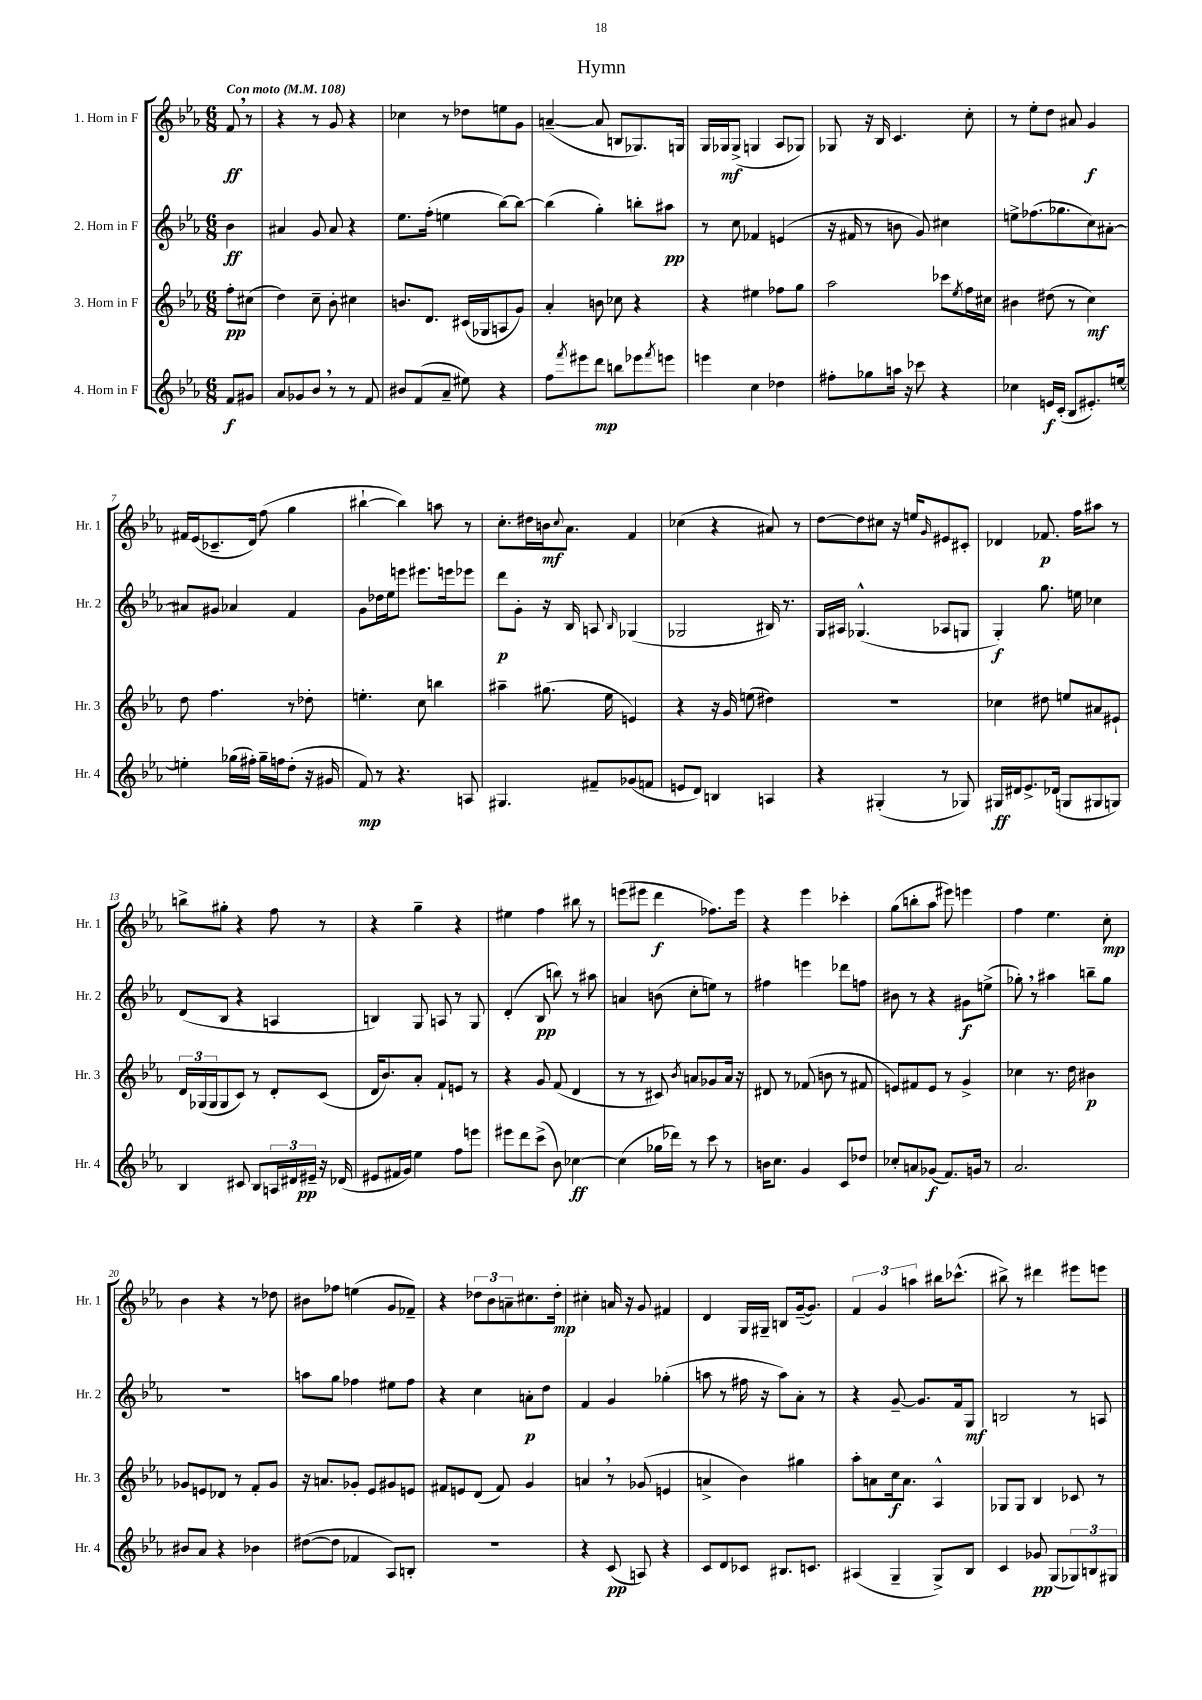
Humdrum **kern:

**kern	**kern	**kern	**kern
*staff4	*staff3	*staff2	*staff1
*clefG2	*clefG2	*clefG2	*clefG2
*k[b-e-a-]	*k[b-e-a-]	*k[b-e-a-]	*k[b-e-a-]
*M6/8	*M6/8	*M6/8	*M6/8
*MM108	*MM108	*MM108	*MM108
8f	8ff'	4b-	8f
8g#	(8cc#	.	8r
=	=	=	=
8a-	4dd)	4a#	4r
8g-	.	.	.
8b-	8cc~	8g	8r
8r	8b-'	8a#	8g
8r	4cc#	4r	4r
8f	.	.	.
=	=	=	=
8b#	8.b	8.ee-	4cc-
(8f	.	.	.
.	8.d	(16ff'	.
8a-~	.	4ee	8r
8ee#)	(16c#	.	8dd-
.	16G-	.	.
4r	8A	[8bb-)	8ee
.	8g)	8bb-_	8g
=	=	=	=
8ff	4a-'	(4bb-]	([4a~
8qfff	.	.	.
8eee#	.	.	.
8ddd	8b	4gg')	8a]
8bb	8cc-	.	8B
8eee-	4r	8bb'	8.G-)
8qfff	.	.	.
8eee	.	8aa#	.
.	.	.	16G
=	=	=	=
4eee	4r	8r	16G
.	.	.	16G-
.	.	8cc	(8G-^
4cc	4ee#	4f-	4G
4dd-	8ff-	(4e	8A-
.	8gg	.	8G-)
=	=	=	=
8ff#'	2aa-	16r	8G-
.	.	16f#	.
8gg-	.	8r	16r
.	.	.	16B-
16aa	.	8b	4.c
16r	.	.	.
8ccc-	.	8g)	.
4r	8ccc-	4cc#	.
.	8qee-	.	.
.	16ff	.	8cc'
.	16cc#	.	.
=	=	=	=
4cc-	4b#	8ee^	8r
.	.	(8.ff-	8ee-'
16e	(8dd#	.	8dd
(16c'	.	8.gg-	.
8B-	8r	.	8a#
8.e#')	4cc)	8cc)	4g
.	.	[8a#'	.
[16ee	.	.	.
=	=	=	=
4ee']	8dd	8a#]	16f#
.	.	.	(16e-
.	4.ff	8g#	8.c-~
(16gg-	.	4a-	.
16ff#')	.	.	16d)
16gg-~	.	.	(8ff
16ff	.	.	.
(8dd'	8r	4f	4gg
16r	8dd-'	.	.
16g#	.	.	.
=	=	=	=
8f)	4.ee'	8g	[4bb#`
8r	.	16dd-	.
.	.	16ee-	.
4.r	.	8eee	4bb#])
.	8cc	8.eee#	.
.	4bb	.	8aa
.	.	16eee	.
8A	.	8eee-	8r
=	=	=	=
4.G#	4aa#~	8ddd	8.cc'
.	.	8g'	.
.	.	.	16dd#
.	(8.gg#	16r	16b
.	.	.	8qqcc
.	.	16B-	8.a-
8f#~	.	8A	.
.	16ee-	.	.
.	.	16qqB-	.
(8g-	4e)	(4G-	4f
8f	.	.	.
=	=	=	=
8e	4r	2G-	(4cc-
8d)	.	.	.
4B	16r	.	4r
.	16g	.	.
.	(8ee	.	.
4A	4dd#)	16B#)	8a#)
.	.	8.r	.
.	.	.	8r
=	=	=	=
4r	2.r	16G	[8dd
.	.	16A#	.
.	.	(4.G-^^	8dd]
(4G#'	.	.	8cc#
.	.	.	16r
.	.	.	16ee
.	.	.	16qqg
8r	.	8A-	8e#
8G-)	.	8G	8c#'
=	=	=	=
16G#	4cc-	4G')	4d-
16d#	.	.	.
8.e-^	.	.	.
.	8dd#	8.gg	8.f-
(16d-	.	.	.
8G	8ee	.	.
.	.	16ee	16ff
8G#	8a#	4cc-	8aa#
8G)	8e#`	.	8r
=	=	=	=
4B-	24d	(8d	8bb^
.	(24G-	.	.
.	24G-	.	.
.	8G-	8B-	8gg#'
8c#	8c)	4r	4r
8B-	8r	.	.
24A	8d'	4A	8ff
24d#	.	.	.
24e#~	.	.	.
16r	(8c	.	8r
(16d-	.	.	.
=	=	=	=
8e#	16d	4B)	4r
.	8.b-)	.	.
16f#	.	.	.
16g)	.	.	.
4ee-	8a-'	8G	4gg~
.	8f`	8A	.
8ff	8e	8r	4r
8eee	8r	8G	.
=	=	=	=
8eee#	4r	(4d'	4ee#
8ddd	.	.	.
(8ccc^	8g	8B-	4ff
8b-)	(8f	8bb)	.
[4cc-	4d	8r	8bb#
.	.	8aa#	8r
=	=	=	=
(4cc-]	8r	4a	(8eee
.	8r	.	8eee#
16gg-	8c#)	(8b	4ddd
16ddd-)	.	.	.
.	8qb-	.	.
8r	8a	8cc'	.
8ccc	8g-	8ee)	8.ff-)
8r	16a	8r	.
.	16r	.	16eee#
=	=	=	=
16b	8d#	4ff#	4r
8.cc	.	.	.
.	8r	.	.
4g	(8f-	4eee	4eee-
.	8b	.	.
8c	8r	8ddd-	4ccc-'
8dd-	8f#	8ff	.
=	=	=	=
8cc-'	8e)	8b#	(8gg
8a	8f#	8r	8bb'
(8g-	8e	4r	8aa-
8.f)	8r	.	8eee#)
.	4g^	8g#	4eee
16g	.	.	.
8r	.	(8ee^	.
=	=	=	=
2.a-	4cc-	8gg-')	4ff
.	.	8r	.
.	8.r	4aa#	4.ee-
.	16dd	.	.
.	4b#	8bb~	.
.	.	8gg-	8cc'
=	=	=	=
8b#	8g-	2.r	4b-
8a-	8e	.	.
4r	8d-	.	4r
.	8r	.	.
4b-	8f'	.	8r
.	8g-	.	8dd-
=	=	=	=
([8dd#	16r	8aa	8b#
.	8.a	.	.
8dd#]	.	8gg	8ff-
4f-	8g-'	4ff-	(4ee
.	8e-	.	.
8A-)	8g#	8ee#	8g
8B'	8e	8ff-	8f-~)
=	=	=	=
2.r	8f#	4r	4r
.	8e	.	.
.	(8d	4cc	12dd-
.	.	.	12b-
.	8f#)	.	.
.	.	.	12a~
.	4g	8a'	8.cc#
.	.	8dd	.
.	.	.	16dd-'
=	=	=	=
4r	4a	4f	4cc#'
(8c	8r	4g	16a
.	.	.	16r
8A)	(8g-	.	8g
4r	4e	(4gg-'	4f#
=	=	=	=
8c	4a^	8aa	4d
8d	.	8r	.
8c-	4b-)	16ff#	16G
.	.	16r	16G#~
8.B#	.	8aa)	8B
.	4gg#	8a-'	([16g~
8.c	.	.	8.g])
.	.	8r	.
=	=	=	=
(4A#	8aa-'	4r	6f
.	8a	.	.
.	.	.	6g
4G~	16cc	[8g~	.
.	8.a	.	.
.	.	.	6aa
.	.	8.g]	.
8G^)	4A-^^	.	16bb#
.	.	16f	(8.ccc-^^
8B-	.	8G	.
=	=	=	=
4c	8G-	2B	8bb#^)
.	8G-	.	8r
8g-	4B-	.	4ddd#
(8G	.	.	.
12G-)	8c-	8r	8eee#
12B	.	.	.
.	8r	8A	8eee
12G#	.	.	.
==	==	==	==
*-	*-	*-	*-
